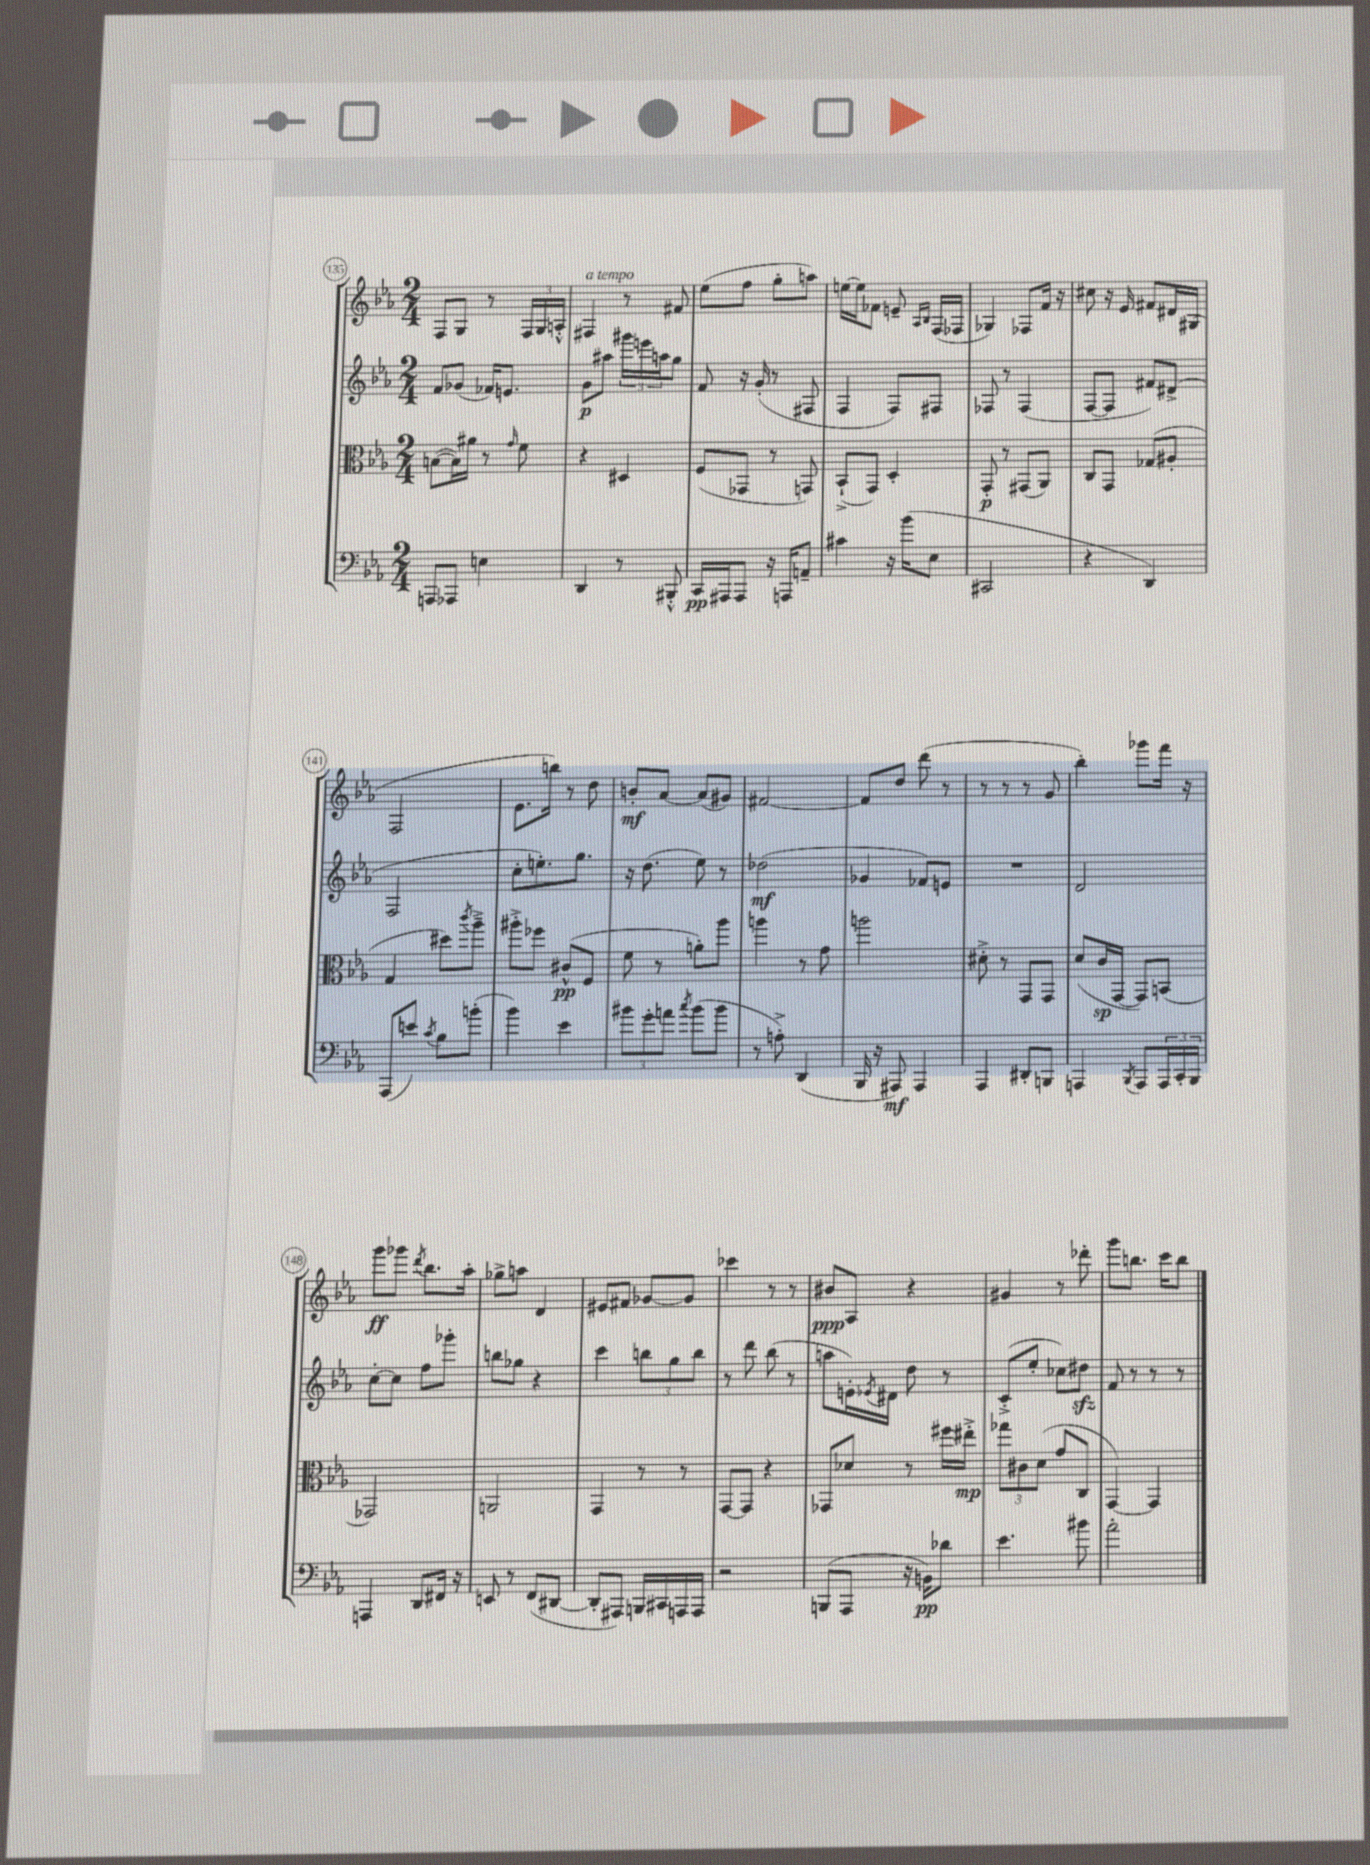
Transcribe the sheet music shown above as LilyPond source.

<<
\new StaffGroup <<
\new Staff = "s0" {
    \clef treble \key ees \major \numericTimeSignature \time 2/4
    f8 g8 r8 \tuplet 3/2 { f16 g16 a16-.-^ } |
    fis4^\markup { \italic "a tempo" } r8 fis'8 |
    ees''8( f''8 g''8-. a''8) |
    e''16~ e''16 fes'8 e'8-- \grace { aes16 bes16 } f16( fes16 |
    ges4) fes8 f'16 r16 |
    cis''8 r16 ees'16 fis'8 dis'16 gis16( |
    f2 |
    ees'8. b''16) r8 d''8 |
    b'8-.\mf aes'8~ aes'8( gis'8) |
    fis'2~ |
    fis'8 d''8 d'''8( r8 |
    r8 r8 r8 g'8 |
    bes''4-.) ges'''8 f'''16 r16 |
    g'''8\ff ges'''8 \acciaccatura { d'''8 } bes''8. aes''16-. |
    ges''8-> a''8 d'4 |
    eis'8 fis'8 ges'8~ ges'8 |
    ces'''4 r8 r8 |
    bis'8\ppp aes8 r4 |
    gis'4 r8 des'''8-. |
    g'''8 b''8. c'''16 b''8 \bar "|." |
}
\new Staff = "s1" {
    \clef treble \key ees \major \numericTimeSignature \time 2/4
    f'8 ges'8( fes'16) e'8. |
    g'8\p ais''8 \tuplet 3/2 { gis'''16 e'''16 a''16 } g''8 |
    f'8 r16 g'16-.( r8 fis8 |
    f4 f8) fis8 |
    fes8 r8 fes4( |
    f8~ f8 fis'8) dis'8->( |
    f2 |
    c''8-. e''8.-.) g''8. |
    r16 d''8.( ees''8) r8 |
    des''2\mf( |
    ges'4 fes'8) e'8 |
    R2 |
    d'2 |
    c''8~-. c''8 f''8 ges'''8-. |
    b''8 ges''8 r4 |
    c'''4 \tuplet 3/2 { b''8 g''8 b''8 } |
    r8 d'''8 bes''8( r8 |
    a''8 e'16-.) \acciaccatura { ees'8 } dis'16 d''8 r8 |
    c'8-.->( ees''8-. ces''8) dis''8\sfz |
    f'8 r8 r8 r8 \bar "|." |
}
\new Staff = "s2" {
    \clef alto \key ees \major \numericTimeSignature \time 2/4
    b8~( b16) ais'16 r8 \grace { g'16 } f'8 |
    r4 dis4 |
    f8( ges,8 r8 g,8) |
    bes,8-!->( g,8) d4-. |
    g,8-.\p r8 gis,8( aes,8) |
    c8 g,8 ges8( ais8-. |
    g4 dis''8) \acciaccatura { c'''8 } aes''8---> |
    ais''8-.-> fes''8 cis'8-^\pp( f8 |
    f'8 r8 a'8-.) aes''8 |
    a''4 r8 g'8 |
    a''2 |
    dis'8-.-> r8 g,8 g,8 |
    d'8( c'16\sp g,16~ g,8) b,8( |
    ges,2) |
    a,2 |
    g,4 r8 r8 |
    g,8~ g,8 r4 |
    ges,8 des'8 r8 fis''16 eis''16-.->\mp |
    \tuplet 3/2 { ges''8 cis'8 d'8( } g'8 c8 |
    g,4~) g,4 \bar "|." |
}
\new Staff = "s3" {
    \clef bass \key ees \major \numericTimeSignature \time 2/4
    a,,8 aes,,8 e4 |
    d,4 r8 bis,,8-.-^ |
    c,16\pp ais,,16 ais,,8 r16 a,,16 a,8-- |
    cis'4 r16 bes'16( ees8 |
    cis,2 |
    r4 d,4) |
    aes,,8( e'8) \acciaccatura { c'8 } bes8 b'8-.( |
    bes'4) ees'4 |
    \tuplet 3/2 { bis'8 g'8-. a'8 } \acciaccatura { c''8 } bis'8( bis'8 |
    r8 a8-.->) d,4( |
    bes,,16 r16 ais,,8\mf) ais,,4 |
    aes,,4 dis,8-. b,,8 |
    a,,4 \acciaccatura { bes,,8 } a,,8 \tuplet 3/2 { a,,16 c,16-. bes,,16 } |
    a,,4 d,8 fis,16 r16 |
    e,8 r8 f,8( dis,8~ |
    dis,8-. ais,,8) b,,16 cis,16 a,,16 a,,16 |
    r2 |
    b,,8( aes,,8 r16 b,16\pp) des'8 |
    ees'4. bis'8 |
    aes'2-. \bar "|." |
}
>>
>>
\layout { \context { \Score currentBarNumber = #135 \override BarNumber.stencil = #(make-stencil-circler 0.1 0.3 ly:text-interface::print) } }
